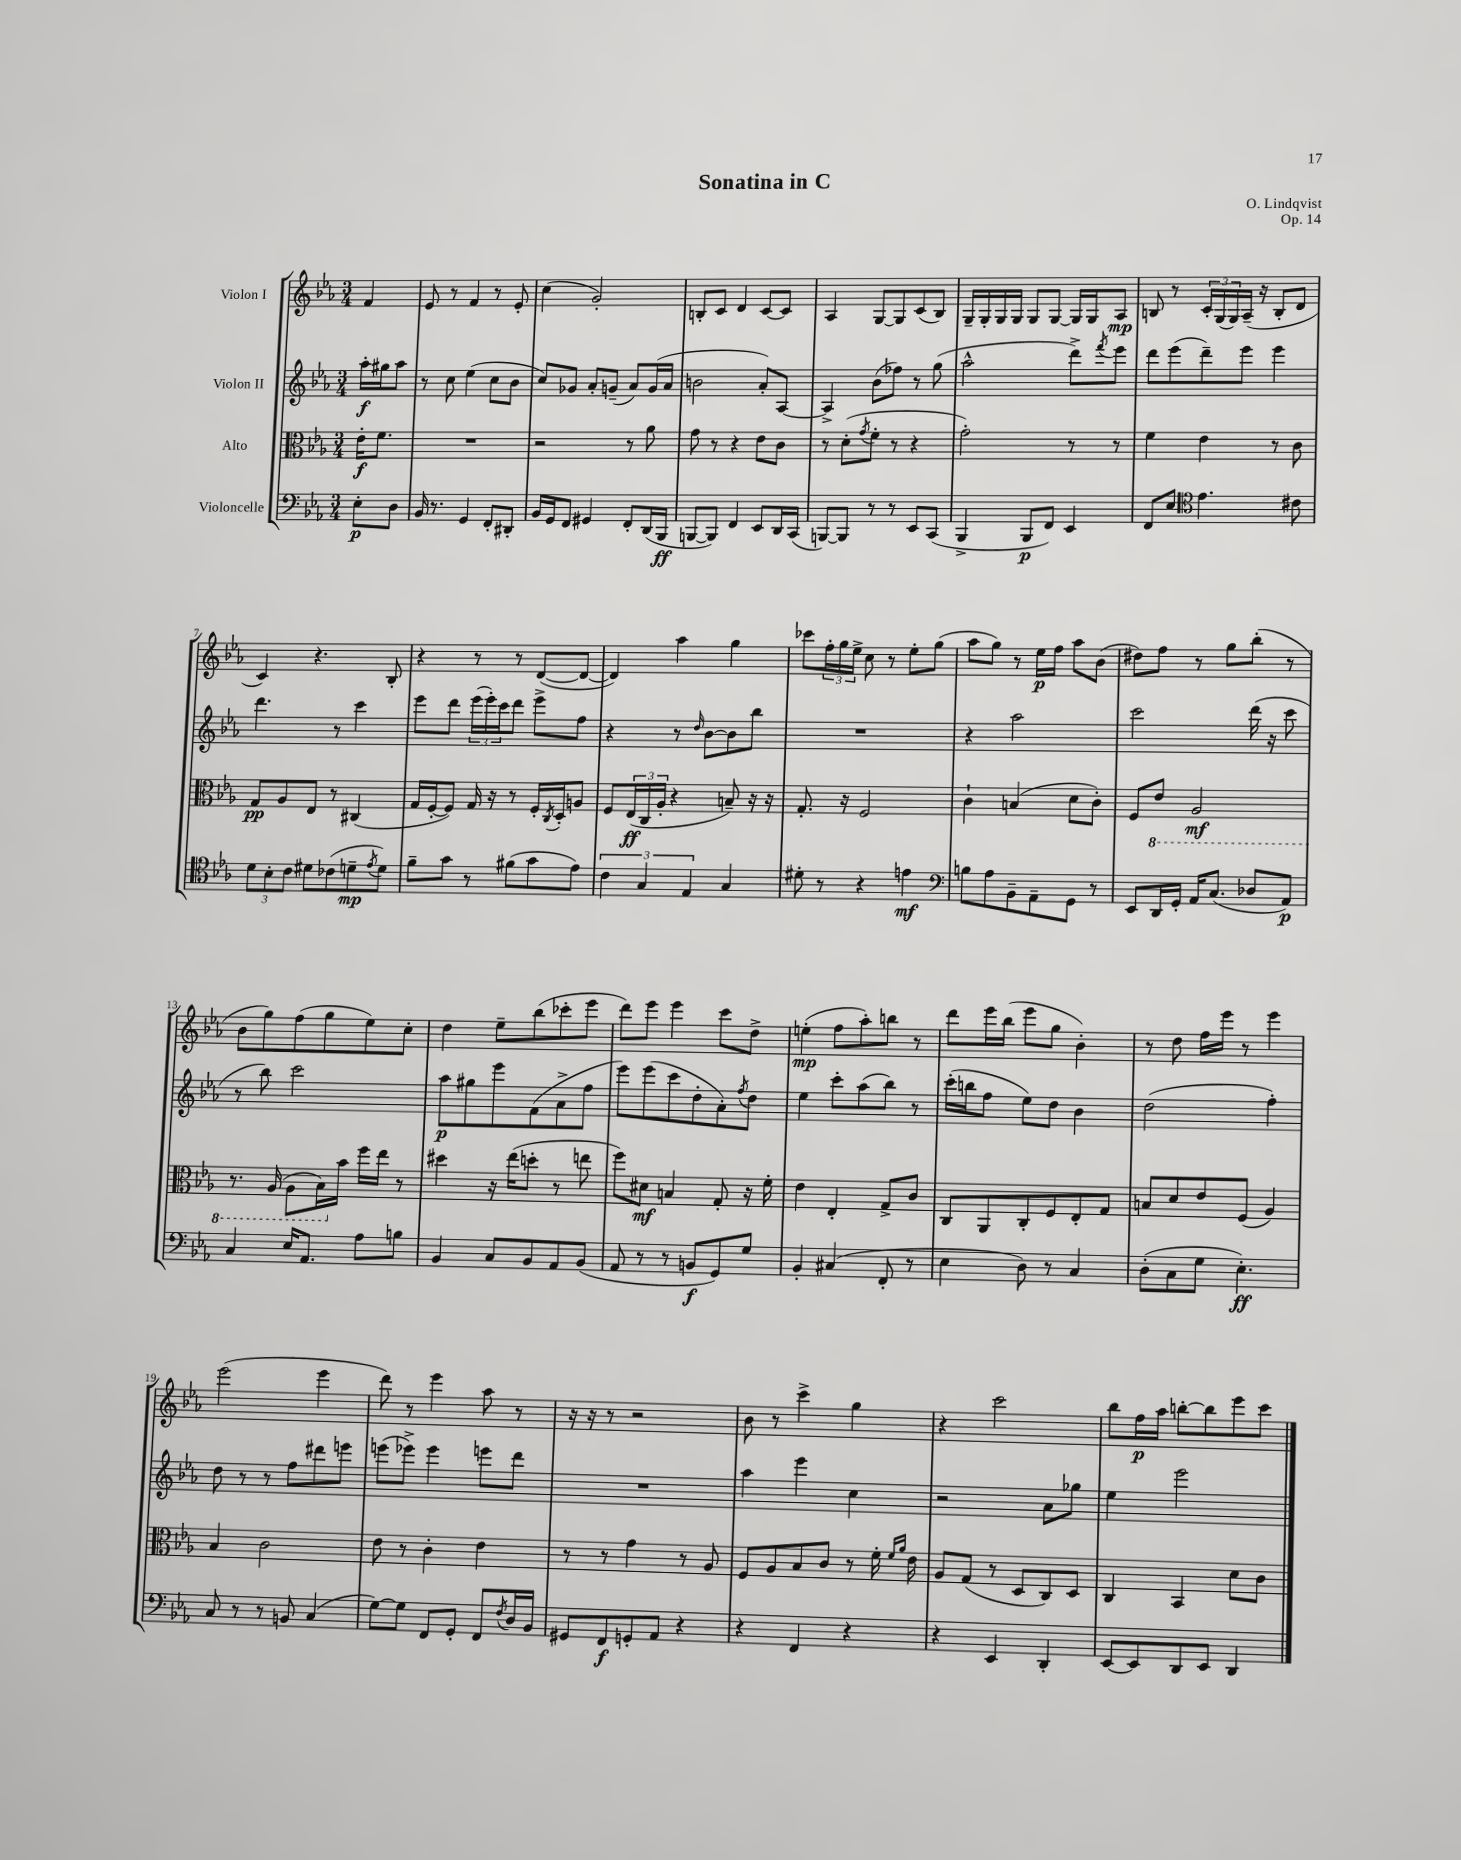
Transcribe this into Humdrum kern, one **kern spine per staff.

**kern	**kern	**kern	**kern
*staff4	*staff3	*staff2	*staff1
*clefF4	*clefC3	*clefG2	*clefG2
*k[b-e-a-]	*k[b-e-a-]	*k[b-e-a-]	*k[b-e-a-]
*M3/4	*M3/4	*M3/4	*M3/4
8E-'	16e-'	16aa-'	4f
.	8.f	16gg#	.
8D	.	8aa-	.
=	=	=	=
16BB-	2.r	8r	8e-
8.r	.	.	.
.	.	8cc	8r
4GG	.	(4ee-	4f
8FF'	.	8cc	8r
8DD#'	.	8b-	8e-'
=	=	=	=
16BB-	2r	8cc)	(4cc
16GG	.	.	.
8FF	.	8g-	.
4GG#	.	8a-'	2g')
.	.	(8g~	.
8FF'	8r	8a-)	.
(16DD	8a-	(16g	.
16BBB-	.	16a-	.
=	=	=	=
[8BBB	8g	2b	8B'
8BBB])	8r	.	8c
4FF	4r	.	4d
8EE-	8e-	8a-')	[8c
16DD	8c	[8A-	8c]
(16CC	.	.	.
=	=	=	=
[8BBB)	8r	4A-^]	4A-
8BBB]	(8d'	.	.
.	8qg	.	.
8r	8f'	(8b-	[8G
8r	8r	8ff-)	8G]
8EE-	4r	8r	(8c
(8CC	.	(8gg	8B-)
=	=	=	=
4BBB-^	2g')	2aa-^^	16G~
.	.	.	16G'
.	.	.	16G
.	.	.	16G
8BBB-	.	.	8G
8FF)	.	.	[8G
4EE-	8r	8ddd^)	16G]
.	.	.	16G
.	.	8qfff	.
.	8r	8eee-	8A-
=	=	=	=
8FF	4f	8ddd	8B
8E-	.	(8eee-	8r
*clefC4	*	*	*
4.e-	4e-	8ddd~)	24c'
.	.	.	(24G
.	.	.	24G)
.	.	8eee-	(16A-~
.	.	.	16r
.	8r	4eee-	8B'
8c#	8c	.	8d
=	=	=	=
12d	8G	4.ddd	4c)
12B-'	.	.	.
.	8A-	.	.
12c	.	.	.
8d#	8E-	.	4.r
(8c-	8r	8r	.
8d~	(4C#	4ccc	.
8qe-	.	.	.
8d)	.	.	8B-'
=	=	=	=
8f~	16G	8eee-	4r
.	[16F'	.	.
8g	8F])	8ddd	.
8r	16G	(24eee-	8r
.	.	24eee-')	.
.	16r	.	.
.	.	24ccc	.
(8f#	8r	8ddd	8r
8g	16F'	8eee-^	([8d
.	8qC	.	.
.	16D'	.	.
8e-)	8A	8ff	8d_
=	=	=	=
6c	8F	4r	4d])
.	(24E-	.	.
6G	24C	.	.
.	24A-'	.	.
.	4r	8r	4aa-
6E-	.	.	.
.	.	16qqdd	.
.	.	[8b-	.
4G	8B~)	8b-]	4gg
.	16r	8bb-	.
.	16r	.	.
=	=	=	=
8d#'	8.G'	2.r	8ccc-
8r	.	.	24ff'
.	.	.	24gg
.	16r	.	.
.	.	.	24ee-^
4r	2F	.	8cc
.	.	.	8r
4e	.	.	8ee-'
.	.	.	(8gg
=	=	=	=
*clefF4	*	*	*
8B	4c`	4r	8aa-
8A-	.	.	8gg)
8BB-~	(4B	2aa-	8r
8AA-~	.	.	16ee-
.	.	.	16ff
8GG	8d	.	8aa-
8r	8c')	.	(8b-
=	=	=	=
8EE-	8F	2ccc	8dd#)
16DD	8E-	.	8ff
16GG'	.	.	.
16AA-	2AA-	.	8r
(8.C	.	.	.
.	.	.	8gg
8D-	.	(16ddd	(8bb-'
.	.	16r	.
8AA-)	.	8ccc	8r
=	=	=	=
4C	8.r	8r	8b-
.	.	8bb-)	8gg)
.	(16AA-	.	.
16E-	8AA-	2ccc	(8ff
8.AA-	.	.	.
.	16BB-)	.	8gg
.	16b-	.	.
8A-	16ff	.	8ee-)
.	16ee-	.	.
8B	8r	.	8cc'
=	=	=	=
4BB-	4dd#	8aa-	4dd
.	.	8gg#	.
8C	16r	8eee-	8ee-~
.	(16ee-	.	.
8BB-	8dd'	(8f	(8bb-
8AA-	8r	8a-^	8ccc-'
(8BB-	8ee	8ff	8eee-
=	=	=	=
8AA-	8ff)	8eee-)	8ddd)
8r	8d#	(8eee-	8eee-
8r	4B	8ccc	4eee-
8BB	.	8dd'	.
8GG)	8G'	8a-')	8ccc
.	.	8qff	.
8G	16r	8dd	8dd^
.	16f'	.	.
=	=	=	=
4BB-'	4e-	4ee-	(4ee'
(4C#	4E-'	8ccc'	8ff
.	.	(8aa-	8aa-')
8FF'	8G^	8bb-)	8bb
8r	8c	8r	8r
=	=	=	=
4E-	8C	(16ccc'	8ddd
.	.	16bb	.
.	8AA-	8ff	16eee-
.	.	.	(16bb-
8D)	8C'	8ee-)	8eee-
8r	8F	8dd	8gg
4C	8E-'	4b-	4b-')
.	8G	.	.
=	=	=	=
(8D'	8B	(2dd	8r
8C	8d	.	8dd
8G	8e-	.	16ff
.	.	.	16eee-
4.E-')	(8F	.	8r
.	4A-)	4ff')	4eee-
=	=	=	=
8C	4B-	8dd	(2eee-
8r	.	8r	.
8r	2c	8r	.
8BB	.	8ff	.
(4C	.	8ddd#	4eee-
.	.	8eee	.
=	=	=	=
[8G)	8e-	(8eee	8ddd)
8G]	8r	8eee-^)	8r
8FF	4c'	4eee-	4eee-
8GG'	.	.	.
8FF	4e-	8eee	8aa-
8qF	.	.	.
16D	.	8ddd	8r
16BB-	.	.	.
=	=	=	=
8GG#	8r	2.r	16r
.	.	.	16r
8FF	8r	.	8r
8GG'	4g	.	2r
8AA-	.	.	.
4r	8r	.	.
.	8A-	.	.
=	=	=	=
4r	8F	4aa-	8b-
.	8A-	.	8r
4FF	8B-	4eee-	4ccc^
.	8c	.	.
4r	8r	4cc	4gg
.	16f'	.	.
.	16qqf	.	.
.	16qqa-	.	.
.	16e-	.	.
=	=	=	=
4r	8A-	2r	4r
.	(8G	.	.
4EE-	8r	.	2ccc
.	8D	.	.
4DD'	8C)	8a-	.
.	8D	8gg-	.
=	=	=	=
[8EE-	4C	4ee-	8bb-
8EE-]	.	.	16ff
.	.	.	16aa-
8DD	4BB-	2eee-	[8bb'
8EE-	.	.	8bb]
4DD	8d	.	8eee-
.	8c	.	8ccc
==	==	==	==
*-	*-	*-	*-
